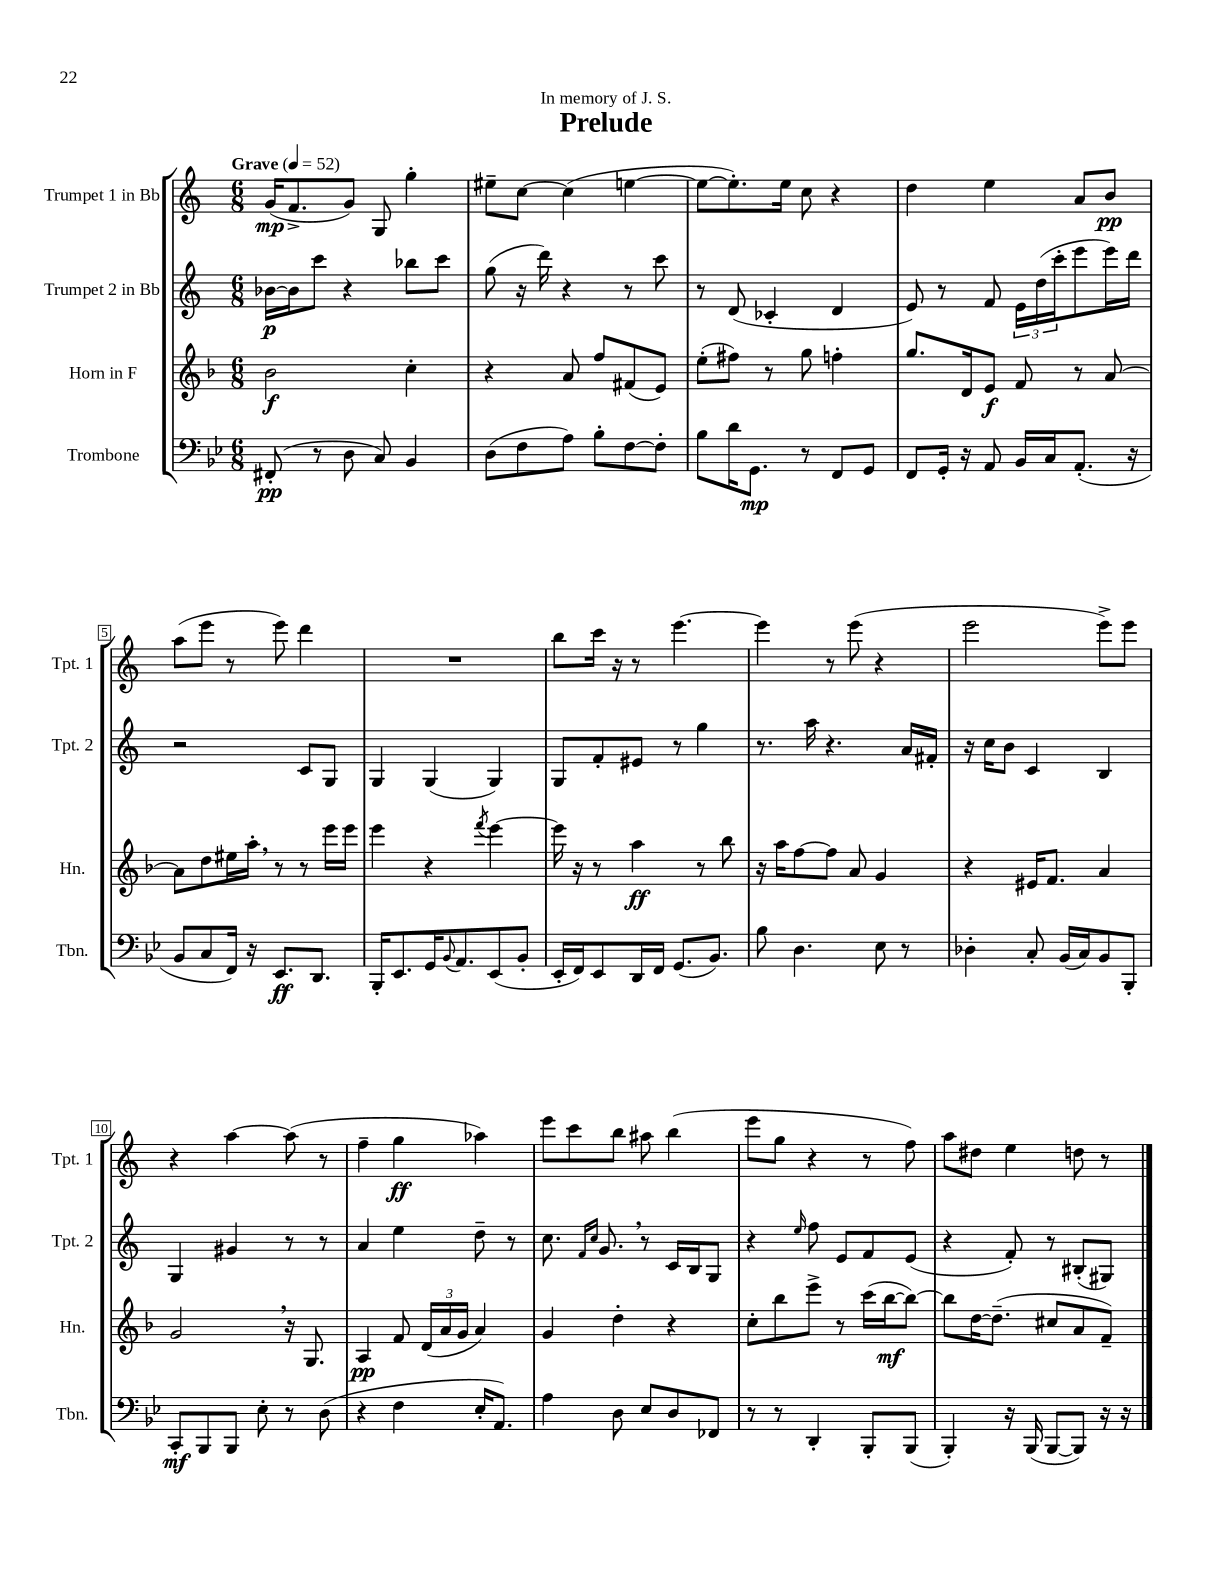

**kern	**dynam	**kern	**dynam	**kern	**dynam	**kern	**dynam
*part4	*part4	*part3	*part3	*part2	*part2	*part1	*part1
*staff4	*staff4	*staff3	*staff3	*staff2	*staff2	*staff1	*staff1
*I"Trombone	*	*I"Horn in F	*	*I"Trumpet 2 in Bb	*	*I"Trumpet 1 in Bb	*
*I'Tbn.	*	*I'Hn.	*	*I'Tpt. 2	*	*I'Tpt. 1	*
*clefF4	*	*clefG2	*	*clefG2	*	*clefG2	*
*k[b-e-]	*	*k[b-]	*	*k[]	*	*k[]	*
*M6/8	*	*M6/8	*	*M6/8	*	*M6/8	*
*MM52	*	*MM52	*	*MM52	*	*MM52	*
=1	=1	=1	=1	=1	=1	=1	=1
!	!	!	!	!	!	!LO:TX:a:B:t=Grave	!
(8FF#X'/	pp	2b-\	f	[16b-X\LL	p	(16g/KL	mp
.	.	.	.	16b-\J]	.	8.f^/	.
8r	.	.	.	8ccc\J	.	.	.
8D\	.	.	.	4r	.	8g/J)	.
8C/)	.	.	.	.	.	8G/	.
4BB-/	.	4cc'\	.	8bb-X\L	.	4gg'\	.
.	.	.	.	8ccc\J	.	.	.
=2	=2	=2	=2	=2	=2	=2	=2
(8D\L	.	4r	.	(8gg\	.	8ee#X~\L	.
8F\	.	.	.	16r	.	[8cc\J	.
.	.	.	.	16ddd\)	.	.	.
8A\J)	.	8a/	.	4r	.	(4cc\]	.
8B-'\L	.	8ff/L	.	.	.	.	.
[8F\	.	(8f#X/	.	8r	.	[4een\	.
8F'\J]	.	8e/J)	.	8ccc\	.	.	.
=3	=3	=3	=3	=3	=3	=3	=3
8B-\L	.	(8ee'\L	.	8r	.	8ee\L_	.
16d\K	.	8ff#X\J)	.	(8d/	.	8.ee'\])	.
8.GG\J	mp	.	.	.	.	.	.
.	.	8r	.	4c-X'/	.	.	.
.	.	.	.	.	.	16ee\Jk	.
8r	.	8gg\	.	.	.	8cc\	.
8FF/L	.	4ffn'\	.	4d/	.	4r	.
8GG/J	.	.	.	.	.	.	.
=4	=4	=4	=4	=4	=4	=4	=4
8FF/L	.	8.gg/L	.	8e/)	.	4dd\	.
16GG'/Jk	.	.	.	8r	.	.	.
16r	.	16d/k	.	.	.	.	.
8AA/	.	8e/J	f	8f/	.	4ee\	.
16BB-/LL	.	8f/	.	24e\LL	.	.	.
.	.	.	.	(24dd\	.	.	.
16C/J	.	.	.	.	.	.	.
.	.	.	.	24ccc'\J	.	.	.
(8.AA'/J	.	8r	.	8eee\	.	8a/L	.
.	.	[8a/	.	16eee\L)	.	8b/J	pp
16r	.	.	.	16ddd\JJ	.	.	.
!!LO:LB:g=z
=5	=5	=5	=5	=5	=5	=5	=5
8BB-/L	.	8a\L]	.	2r	.	(8aa\L	.
8C/	.	8dd\	.	.	.	8eee\J	.
16FF/Jk)	.	16ee#X\L	.	.	.	8r	.
16r	.	16aa',\JJ	.	.	.	.	.
8.EE-/L	ff	8r	.	.	.	8eee\)	.
.	.	8r	.	8c/L	.	4ddd\	.
8.DD/J	.	.	.	.	.	.	.
.	.	16eee\LL	.	8G/J	.	.	.
.	.	16eee\JJ	.	.	.	.	.
=6	=6	=6	=6	=6	=6	=6	=6
16BBB-'/KL	.	4eee\	.	4G/	.	2.r	.
8.EE-/	.	.	.	.	.	.	.
16GG/K	.	4r	.	(4G/	.	.	.
8qqBB-/	.	.	.	.	.	.	.
8.AA/	.	.	.	.	.	.	.
.	.	8qfff/	.	.	.	.	.
(8EE-/	.	[4eee\	.	4G/)	.	.	.
8BB-'/J	.	.	.	.	.	.	.
=7	=7	=7	=7	=7	=7	=7	=7
16EE-'/LL	.	16eee\]	.	8G/L	.	8bb\L	.
16FF/J)	.	16r	.	.	.	.	.
8EE-/	.	8r	.	8f'/	.	16ccc\Jk	.
.	.	.	.	.	.	16r	.
16DD/L	.	4aa\	ff	8e#X/J	.	8r	.
16FF/JJ	.	.	.	.	.	.	.
(8.GG/L	.	.	.	8r	.	[4.eee\	.
.	.	8r	.	4gg\	.	.	.
8.BB-/J)	.	.	.	.	.	.	.
.	.	8bb-\	.	.	.	.	.
=8	=8	=8	=8	=8	=8	=8	=8
8B-\	.	16r	.	8.r	.	4eee\]	.
.	.	16aa\KL	.	.	.	.	.
4.D\	.	[8ff\	.	.	.	.	.
.	.	.	.	16aa\	.	.	.
.	.	8ff\J]	.	4.r	.	8r	.
.	.	8a/	.	.	.	(8eee\	.
8E-\	.	4g/	.	.	.	4r	.
8r	.	.	.	16a/LL	.	.	.
.	.	.	.	16f#X'/JJ	.	.	.
=9	=9	=9	=9	=9	=9	=9	=9
4D-X'\	.	4r	.	16r	.	2eee\	.
.	.	.	.	16cc\KL	.	.	.
.	.	.	.	8b\J	.	.	.
8C'/	.	16e#X/KL	.	4c/	.	.	.
.	.	8.f/J	.	.	.	.	.
(16BB-/LL	.	.	.	.	.	.	.
16C/J)	.	.	.	.	.	.	.
8BB-/	.	4a/	.	4B/	.	8eee^\L)	.
8BBB-'/J	.	.	.	.	.	8eee\J	.
!!LO:LB:g=z
=10	=10	=10	=10	=10	=10	=10	=10
8CC'/L	mf	2g,/	.	4G/	.	4r	.
8BBB-/	.	.	.	.	.	.	.
8BBB-/J	.	.	.	4g#X/	.	[4aa\	.
8E-'\	.	.	.	.	.	.	.
8r	.	16r	.	8r	.	(8aa\]	.
.	.	8.G/	.	.	.	.	.
(8D\	.	.	.	8r	.	8r	.
=11	=11	=11	=11	=11	=11	=11	=11
4r	.	4A/	pp	4a/	.	4ff~\	.
4F\	.	8f/	.	4ee\	.	4gg\	ff
.	.	(24d/LL	.	.	.	.	.
.	.	24a/	.	.	.	.	.
.	.	24g/JJ	.	.	.	.	.
16E-'/KL	.	4a/)	.	8dd~\	.	4aa-X\)	.
8.AA/J)	.	.	.	.	.	.	.
.	.	.	.	8r	.	.	.
=12	=12	=12	=12	=12	=12	=12	=12
4A\	.	4g/	.	8.cc\	.	8eee\L	.
.	.	.	.	.	.	8ccc\	.
.	.	.	.	16qqf/LL	.	.	.
.	.	.	.	16qqcc/JJ	.	.	.
.	.	.	.	8.g,/	.	.	.
8D\	.	4dd'\	.	.	.	8bb\J	.
8E-/L	.	.	.	8r	.	8aa#X\	.
8D/	.	4r	.	16c/LL	.	(4bb\	.
.	.	.	.	16B/J	.	.	.
8FF-X/J	.	.	.	8G/J	.	.	.
=13	=13	=13	=13	=13	=13	=13	=13
8r	.	8cc'\L	.	4r	.	8eee\L	.
8r	.	8bb-\	.	.	.	8gg\J	.
.	.	.	.	16qqee/	.	.	.
4DD'/	.	8eee^\J	.	8ff\	.	4r	.
.	.	8r	.	8e/L	.	.	.
8BBB-'/L	.	(16ccc\LL	.	8f/	.	8r	.
.	.	[16bb-\J	mf	.	.	.	.
(8BBB-/J	.	8bb-\J_)	.	(8e/J	.	8ff\)	.
=14	=14	=14	=14	=14	=14	=14	=14
4BBB-'/)	.	8bb-\L]	.	4r	.	8aa\L	.
.	.	[16dd\K	.	.	.	8dd#X\J	.
.	.	(8.dd~\J]	.	.	.	.	.
16r	.	.	.	8f'/)	.	4ee\	.
(16BBB-/	.	.	.	.	.	.	.
[8BBB-/L	.	8cc#X/L	.	8r	.	.	.
8BBB-/J])	.	8a/	.	(8B#X'/L	.	8ddn\	.
16r	.	8f~/J)	.	8G#X/J)	.	8r	.
16r	.	.	.	.	.	.	.
==	==	==	==	==	==	==	==
*-	*-	*-	*-	*-	*-	*-	*-
